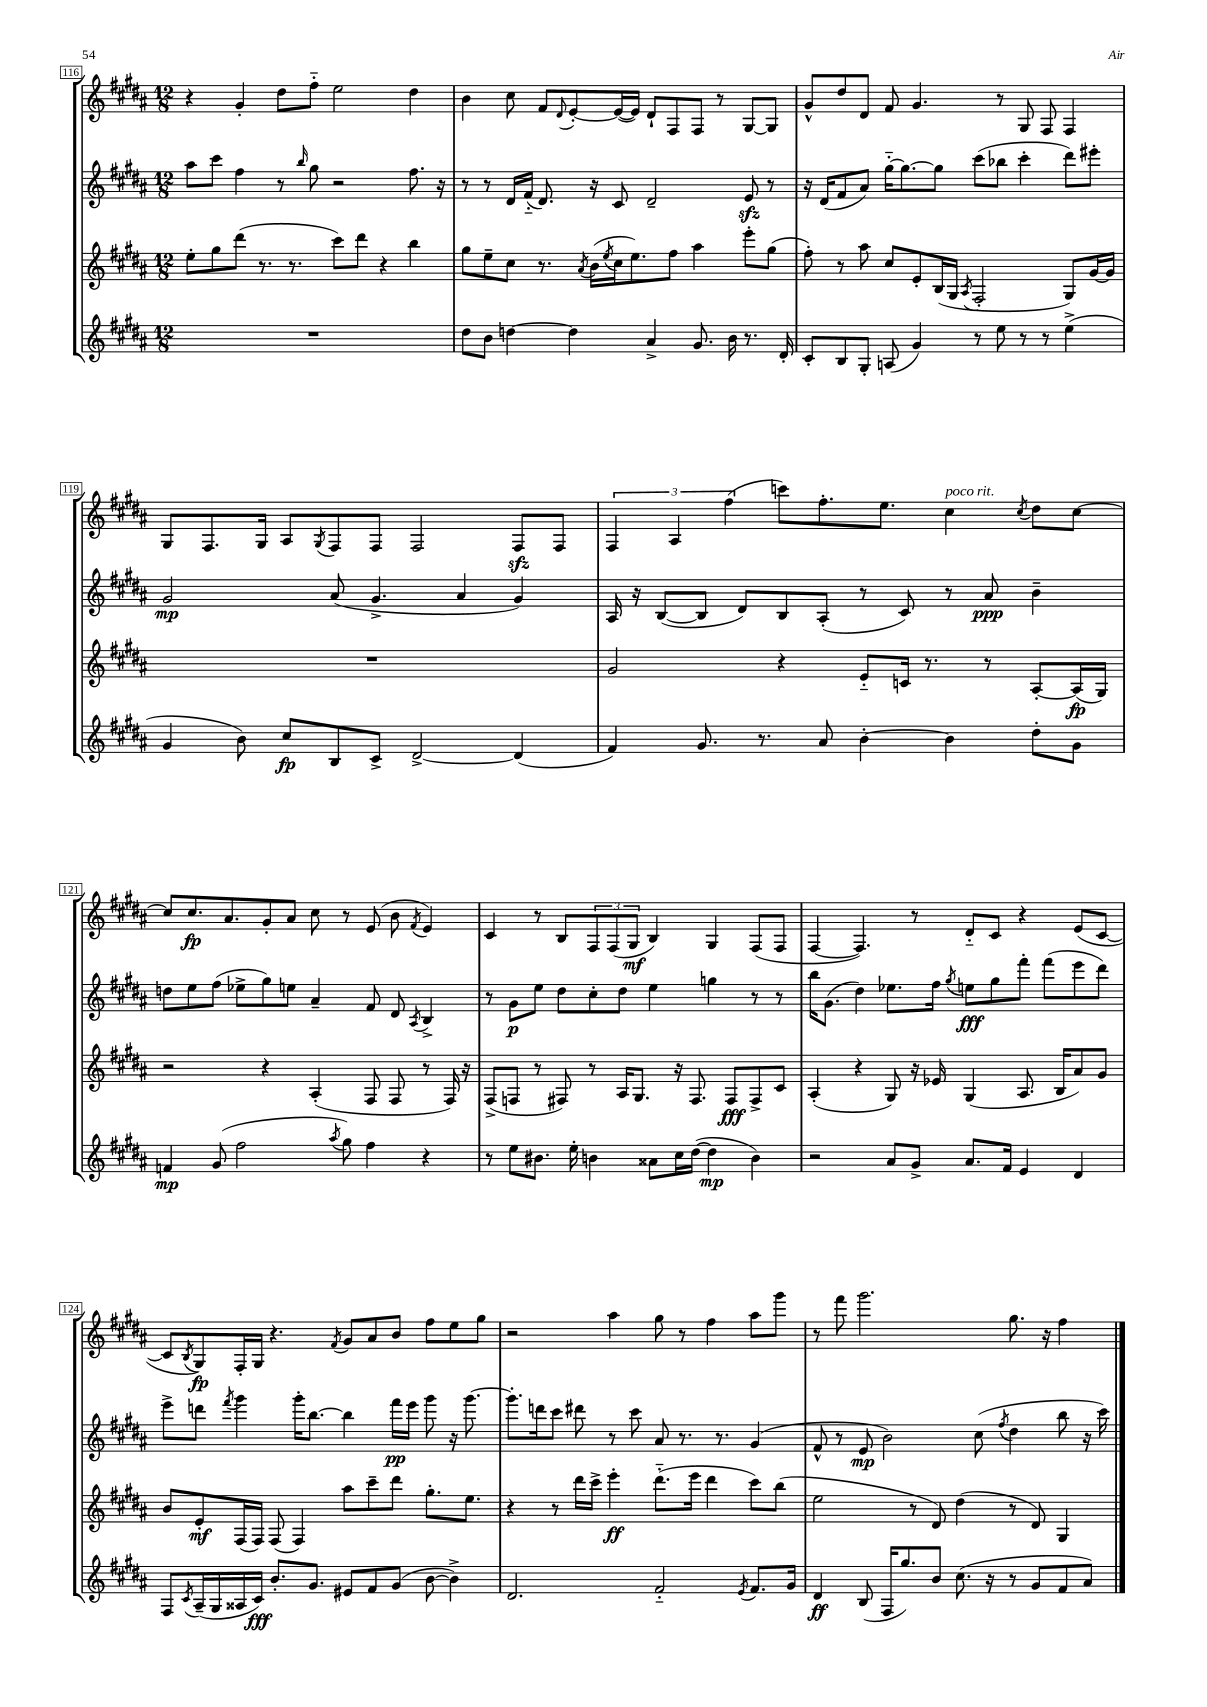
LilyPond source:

<<
\new StaffGroup <<
\new Staff = "s0" {
    \clef treble \key b \major \numericTimeSignature \time 12/8
    r4 gis'4-. dis''8 fis''8-_ e''2 dis''4 |
    b'4 cis''8 fis'8 \appoggiatura { dis'8 } e'8~-. e'16~( e'16) dis'8-! fis8 fis8 r8 gis8~ gis8 |
    gis'8-^ dis''8 dis'8 fis'8 gis'4. r8 gis8 fis8 fis4 |
    gis8 fis8. gis16 ais8 \acciaccatura { gis8 } fis8 fis8 fis2 fis8\sfz fis8 |
    \tuplet 3/2 { fis4 ais4 fis''4( } c'''8) fis''8.-. e''8. cis''4^\markup { \italic "poco rit." } \acciaccatura { cis''8 } dis''8 cis''8~ |
    cis''8 cis''8.\fp ais'8. gis'8-. ais'8 cis''8 r8 e'8( b'8 \acciaccatura { fis'8 } e'4) |
    cis'4 r8 b8 \tuplet 3/2 { fis8 fis8( gis8\mf } b4) gis4 fis8( fis8 |
    fis4~ fis4.) r8 dis'8-_ cis'8 r4 e'8( cis'8~ |
    cis'8 \acciaccatura { b8 } gis8\fp) fis16-. gis16 r4. \acciaccatura { fis'8 } gis'8 ais'8 b'8 fis''8 e''8 gis''8 |
    r2 ais''4 gis''8 r8 fis''4 ais''8 gis'''8 |
    r8 fis'''8 gis'''2. gis''8. r16 fis''4 \bar "|." |
}
\new Staff = "s1" {
    \clef treble \key b \major \numericTimeSignature \time 12/8
    ais''8 cis'''8 fis''4 r8 \grace { b''16 } gis''8 r2 fis''8. r16 |
    r8 r8 dis'16 fis'16-_( dis'8.) r16 cis'8 dis'2-- e'8\sfz r8 |
    r16 dis'16( fis'8 ais'8) gis''16~-_ gis''8.~ gis''8 cis'''8( bes''8 cis'''4-. dis'''8) eis'''8-. |
    gis'2\mp ais'8( gis'4.-> ais'4 gis'4) |
    ais16 r16 b8~( b8 dis'8) b8 ais8-.( r8 cis'8) r8 ais'8\ppp b'4-- |
    d''8 e''8 fis''8( ees''8-> gis''8) e''8 ais'4-- fis'8 dis'8 \acciaccatura { ais8 } b4-> |
    r8 gis'8\p e''8 dis''8 cis''8-. dis''8 e''4 g''4 r8 r8 |
    b''16 gis'8.( dis''4) ees''8. fis''16 \acciaccatura { gis''8 } e''8\fff gis''8 fis'''8-. fis'''8( e'''8 dis'''8) |
    e'''8-> d'''8 \acciaccatura { fis'''8 } gis'''4 gis'''16-. b''8.~ b''4 fis'''16\pp e'''16 gis'''8 r16 gis'''8.~ |
    gis'''8.-. d'''16 cis'''8 dis'''8 r8 cis'''8 ais'8 r8. r8. gis'4( |
    fis'8-^ r8 e'8\mp b'2) cis''8( \acciaccatura { fis''8 } dis''4 b''8 r16 cis'''16) \bar "|." |
}
\new Staff = "s2" {
    \clef treble \key b \major \numericTimeSignature \time 12/8
    e''8-. gis''8 dis'''8( r8. r8. cis'''8) dis'''8 r4 b''4 |
    gis''8 e''8-- cis''8 r8. \acciaccatura { ais'8 } b'16( \acciaccatura { e''8 } cis''16 e''8.) fis''8 ais''4 e'''8-. gis''8( |
    fis''8-.) r8 ais''8 cis''8 e'8-. b16( gis16 \acciaccatura { ais8 } fis2-. gis8) gis'16~ gis'16 |
    R1. |
    gis'2 r4 e'8-_ c'16 r8. r8 ais8~-. ais16\fp( gis16) |
    r2 r4 ais4-.( fis8 fis8 r8 fis16) r16 |
    fis8->( f8 r8 fis8) r8 ais16 gis8. r16 fis8. fis8\fff fis8-> cis'8 |
    ais4-.( r4 gis8) r16 ees'16 gis4( ais8. b16 ais'8) gis'8 |
    b'8 e'8-.\mf fis16( fis16) fis8( fis4) ais''8 cis'''8-- dis'''8 gis''8.-. e''8. |
    r4 r8 dis'''16 cis'''16-> e'''4-.\ff dis'''8.-_( e'''16 dis'''4 cis'''8) b''8( |
    e''2 r8 dis'8) dis''4( r8 dis'8) gis4 \bar "|." |
}
\new Staff = "s3" {
    \clef treble \key b \major \numericTimeSignature \time 12/8
    R1. |
    dis''8 b'8 d''4~ d''4 ais'4-> gis'8. b'16 r8. dis'16-. |
    cis'8-. b8 gis8-. a8( gis'4) r8 e''8 r8 r8 e''4->( |
    gis'4 b'8) cis''8\fp b8 cis'8-> dis'2~-> dis'4( |
    fis'4) gis'8. r8. ais'8 b'4~-. b'4 dis''8-. gis'8 |
    f'4\mp gis'8( fis''2 \acciaccatura { ais''8 } gis''8) fis''4 r4 |
    r8 e''8 bis'8. e''16-. b'4 aisis'8 cis''16 dis''16~( dis''4\mp b'4) |
    r2 ais'8 gis'8-> ais'8. fis'16 e'4 dis'4 |
    fis8 \acciaccatura { cis'8 } ais16--( gis16 aisis16 cis'16\fff) b'8.-. gis'8. eis'8 fis'8 gis'8( b'8~ b'4->) |
    dis'2. fis'2-_ \acciaccatura { e'8 } fis'8. gis'16 |
    dis'4\ff b8( fis16 gis''8.) b'8 cis''8.( r16 r8 gis'8 fis'8 ais'8) \bar "|." |
}
>>
>>
\layout { \context { \Score currentBarNumber = #116 \override BarNumber.stencil = #(make-stencil-boxer 0.1 0.3 ly:text-interface::print) } }
